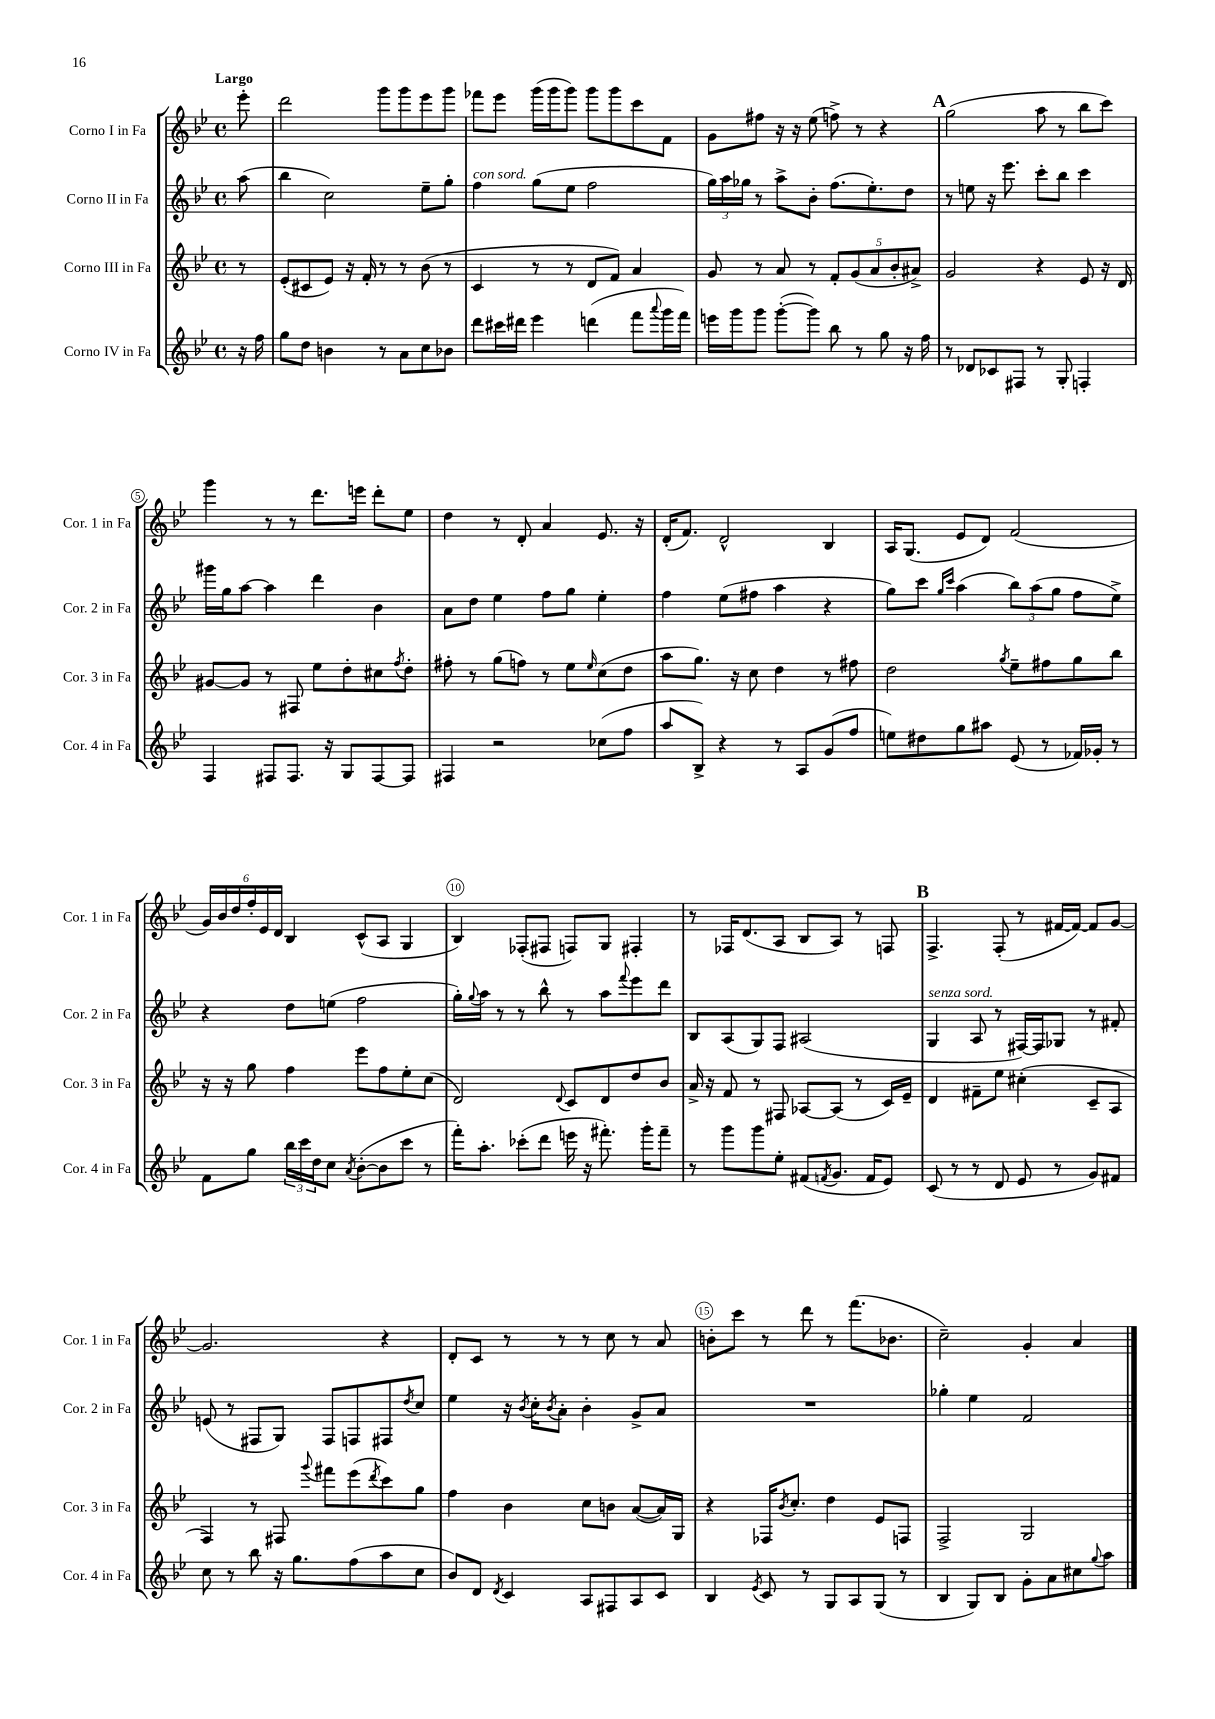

**kern	**kern	**kern	**kern
*part4	*part3	*part2	*part1
*staff4	*staff3	*staff2	*staff1
*I"Corno IV in Fa	*I"Corno III in Fa	*I"Corno II in Fa	*I"Corno I in Fa
*I'Cor. 4 in Fa	*I'Cor. 3 in Fa	*I'Cor. 2 in Fa	*I'Cor. 1 in Fa
*clefG2	*clefG2	*clefG2	*clefG2
*k[b-e-]	*k[b-e-]	*k[b-e-]	*k[b-e-]
*M4/4	*M4/4	*M4/4	*M4/4
*met(c)	*met(c)	*met(c)	*met(c)
=	=	=	=
!	!	!	!LO:TX:a:B:t=Largo
16r	8r	(8aa\	8eee-'\
16ff\	.	.	.
=1	=1	=1	=1
8gg\L	(8e-'/L	4bb-\	2ddd\
8dd\J	8c#X/	.	.
4bn\	8e-/J)	2cc\)	.
.	16r	.	.
.	16f'/	.	.
8r	8r	.	8ggg\L
8a\L	8r	.	8ggg\
8cc\	(8b-\	8ee-~\L	8eee-\
8b-X\J	8r	8gg'\J	8ggg\J
=2	=2	=2	=2
!	!	!LO:TX:a:i:t=con sord.	!
8ddd\L	4c/	4ff\	8fff-X\L
16ccc#X\L	.	.	8eee-\J
16ddd#X\JJ	.	.	.
4eee-\	8r	(8gg\L	(16ggg\LL
.	.	.	16ggg\J
.	8r	8ee-\J	8ggg\J)
(4dddn\	8d/L	2ff\	8ggg\L
.	8f/J)	.	8ggg\
8fff\L	4a/	.	8ccc\
8qqaaa/	.	.	.
16ggg\L	.	.	8f\J
16fff\JJ)	.	.	.
=3	=3	=3	=3
16eeen\LL	8g/	24gg\LL)	8g\L
.	.	24aa\	.
16ggg\J	.	.	.
.	.	24gg-X\JJ	.
8ggg\J	8r	8r	8ff#X\J
([8ggg'\L	8a/	8aa^\L	16r
.	.	.	16r
8ggg\J])	8r	8b-'\J	(8ee-\
8bb-\	10f'/L	(8.ff\L	8ffn^\)
.	(10g/	.	.
8r	.	.	8r
.	.	8.ee-'\)	.
.	10a/	.	.
8gg\	.	.	4r
.	10b-'/	.	.
16r	.	8dd\J	.
.	10a#X^/J)	.	.
16ff\	.	.	.
!!LO:REH:place=s1:t=A
=4	=4	=4	=4
8r	2g/	8r	(2gg\
8d-X/L	.	8een\	.
8c-X/	.	16r	.
.	.	8.eee-\	.
8F#X/J	.	.	.
8r	4r	8ccc'\L	8aa\
8G'/	.	8bb-\J	8r
4Fn'/	8e-/	4ccc\	8bb-\L
.	16r	.	8ccc\J)
.	16d/	.	.
!!LO:LB:g=z
=5	=5	=5	=5
4F/	[8g#X/L	16ggg#X\LL	4ggg\
.	.	16gg\J	.
.	8g#/J]	[8aa\J	.
8F#X/L	8r	4aa\]	8r
8.F#/J	8F#X/	.	8r
.	8ee-\L	4ddd\	8.ddd\L
16r	.	.	.
8G/L	8dd'\	.	.
.	.	.	16eeen\Jk
[8F#/	8cc#X\	4b-\	8ddd'\L
.	8qff/	.	.
8F#/J]	8dd'\J	.	8ee-\J
=6	=6	=6	=6
4F#X/	8ff#X'\	8a\L	4dd\
.	8r	8dd\J	.
2r	(8gg\L	4ee-\	8r
.	8ffn\J)	.	8d'/
.	8r	8ff\L	4a/
.	8ee-\L	8gg\J	.
.	16qqee-/	.	.
(8cc-X\L	(8cc\	4ee-'\	8.e-/
8ff\J	8dd\J	.	.
.	.	.	16r
=7	=7	=7	=7
8aa/L	8aa\L	4ff\	(16d'/KL
.	.	.	8.f/J)
8B-^/J)	8.gg\J)	.	.
4r	.	(8ee-\L	2d^^/
.	16r	.	.
.	8cc\	8ff#X\J	.
8r	4dd\	4aa\	.
8A/L	.	.	.
(8g/	8r	4r	4B-/
8ff/J	8ff#X\	.	.
=8	=8	=8	=8
8een\L)	2dd\	8gg\L)	16A/KL
.	.	.	(8.G/J
8dd#X\	.	8ccc\J	.
.	.	16qqgg/LL	.
.	.	16qqccc/JJ	.
8gg\	.	(4aa\	8e-/L
8aa#X\J	.	.	8d/J)
.	8qgg/	.	.
(8e-/	8ee-~\L	12bb-\L)	(2f/
.	.	(12aa\	.
8r	8ff#X\	.	.
.	.	12gg\J	.
16f-X/LL)	8gg\	8ff\L	.
16g-X'/JJ	.	.	.
8r	8bb-\J	8ee-^\J)	.
!!LO:LB:g=z
=9	=9	=9	=9
8f\L	16r	4r	24g/LL)
.	.	.	24b-/
.	16r	.	.
.	.	.	24dd/
8gg\J	8gg\	.	24ff'/
.	.	.	24e-/
.	.	.	24d/JJ
24bb-\LL	4ff\	8dd\L	4B-/
24ccc\	.	.	.
24dd\J	.	.	.
8cc\J	.	(8een\J	.
8qa/	.	.	.
([8b-'\L	8eee-\L	2ff\	(8c^^/L
8b-\]	8ff\	.	8A/J
8ccc\J	8ee-'\	.	4G/
8r	(8cc\J	.	.
=10	=10	=10	=10
16fff'\KL)	2d/)	16gg'\LL)	4B-/)
.	.	8qqgg/	.
8.aa'\J	.	16aa\JJ	.
.	.	8r	.
(8ccc-X'\L	.	8r	(8F-X'/L
8ddd\J	.	8bb-^^\	8F#X/J
.	8qqd/	.	.
16eeen\	8c/L	8r	8Fn/L)
16r	.	.	.
8.fff#X'\)	8d/	8aa\L	8G/J
.	.	8qqfff/	.
.	8dd/	8eee-\	4F#X'/
16ggg'\KL	.	.	.
8fff#~\J	8b-/J	8ddd\J	.
=11	=11	=11	=11
8r	16a^/	8B-/L	8r
.	16r	.	.
8ggg\L	8f/	(8A/	16F-X/KL
.	.	.	(8.d/
8ggg\	8r	8G/)	.
8ee-'\J	8F#X/	8F/J	8A/J
(8f#X/L	[8A-X/L	(2A#X/	8B-/L
8qfn/	.	.	.
8.g/J	(8A-/J]	.	8A/J)
.	8r	.	8r
16f/KL	.	.	.
8e-/J)	16c/LL)	.	8Fn/
.	16e-~/JJ	.	.
!!LO:REH:place=s1:t=B
=12	=12	=12	=12
!	!	!LO:TX:a:i:t=senza sord.	!
(8c/	4d/	4G/	4.F^/
8r	.	.	.
8r	8f#X~\L	8A/	.
8d/	8ee-\J	8r	(8F'/
8e-/	(4cc#X'\	[16F#X/LL)	8r
.	.	16F#/J]	.
8r	.	8G-X/J	[16f#X/LL
.	.	.	16f#/JJ_)
8g/L)	8c~/L	8r	8f#/L]
8f#X/J	8A/J	8f#X'/	[8g/J
!!LO:LB:g=z
=13	=13	=13	=13
8cc\	4F/)	(8en/	2.g/]
8r	.	8r	.
8bb-\	8r	8F#X/L	.
16r	8F#X/	8G/J)	.
8.gg\L	.	.	.
.	8qqggg/	.	.
.	8fff#X\L	8F#/L	.
(8ff\	(8eee-\	8Fn/	.
.	8qddd/	.	.
8aa\	8ccc\)	8F#X/	4r
.	.	8qdd/	.
8cc\J	8gg\J	8cc/J	.
=14	=14	=14	=14
8b-/L)	4ff\	4ee-\	8d'/L
8d/J	.	.	8c/J
8qd/	.	.	.
4c/	4b-\	16r	8r
.	.	8qb-/	.
.	.	16cc'\KL	.
.	.	8qb-/	.
.	.	8a'\J	8r
8A/L	8cc\L	4b-'\	8r
8F#X/	8bn\J	.	8cc\
8A/	([8a/L	8g^/L	8r
8c/J	16a/L])	8a/J	8a/
.	16G/JJ	.	.
=15	=15	=15	=15
4B-/	4r	1r	8bn'\L
.	.	.	8ccc\J
8qe-/	.	.	.
8c/	16F-X/KL	.	8r
.	8qb-/	.	.
.	8.cc'/J	.	.
8r	.	.	8ddd\
8G/L	4dd\	.	8r
8A/	.	.	(8.fff\L
(8G/J	8e-/L	.	.
.	.	.	8.b-X\J
8r	8Fn/J	.	.
=16	=16	=16	=16
4B-/	2F^/	4gg-X'\	2cc~\)
8G/L)	.	4ee-\	.
8B-/J	.	.	.
8g'\L	2G/	2f/	4g'/
8a\	.	.	.
8cc#X\	.	.	4a/
8qqgg/	.	.	.
8aa\J	.	.	.
==	==	==	==
*-	*-	*-	*-
